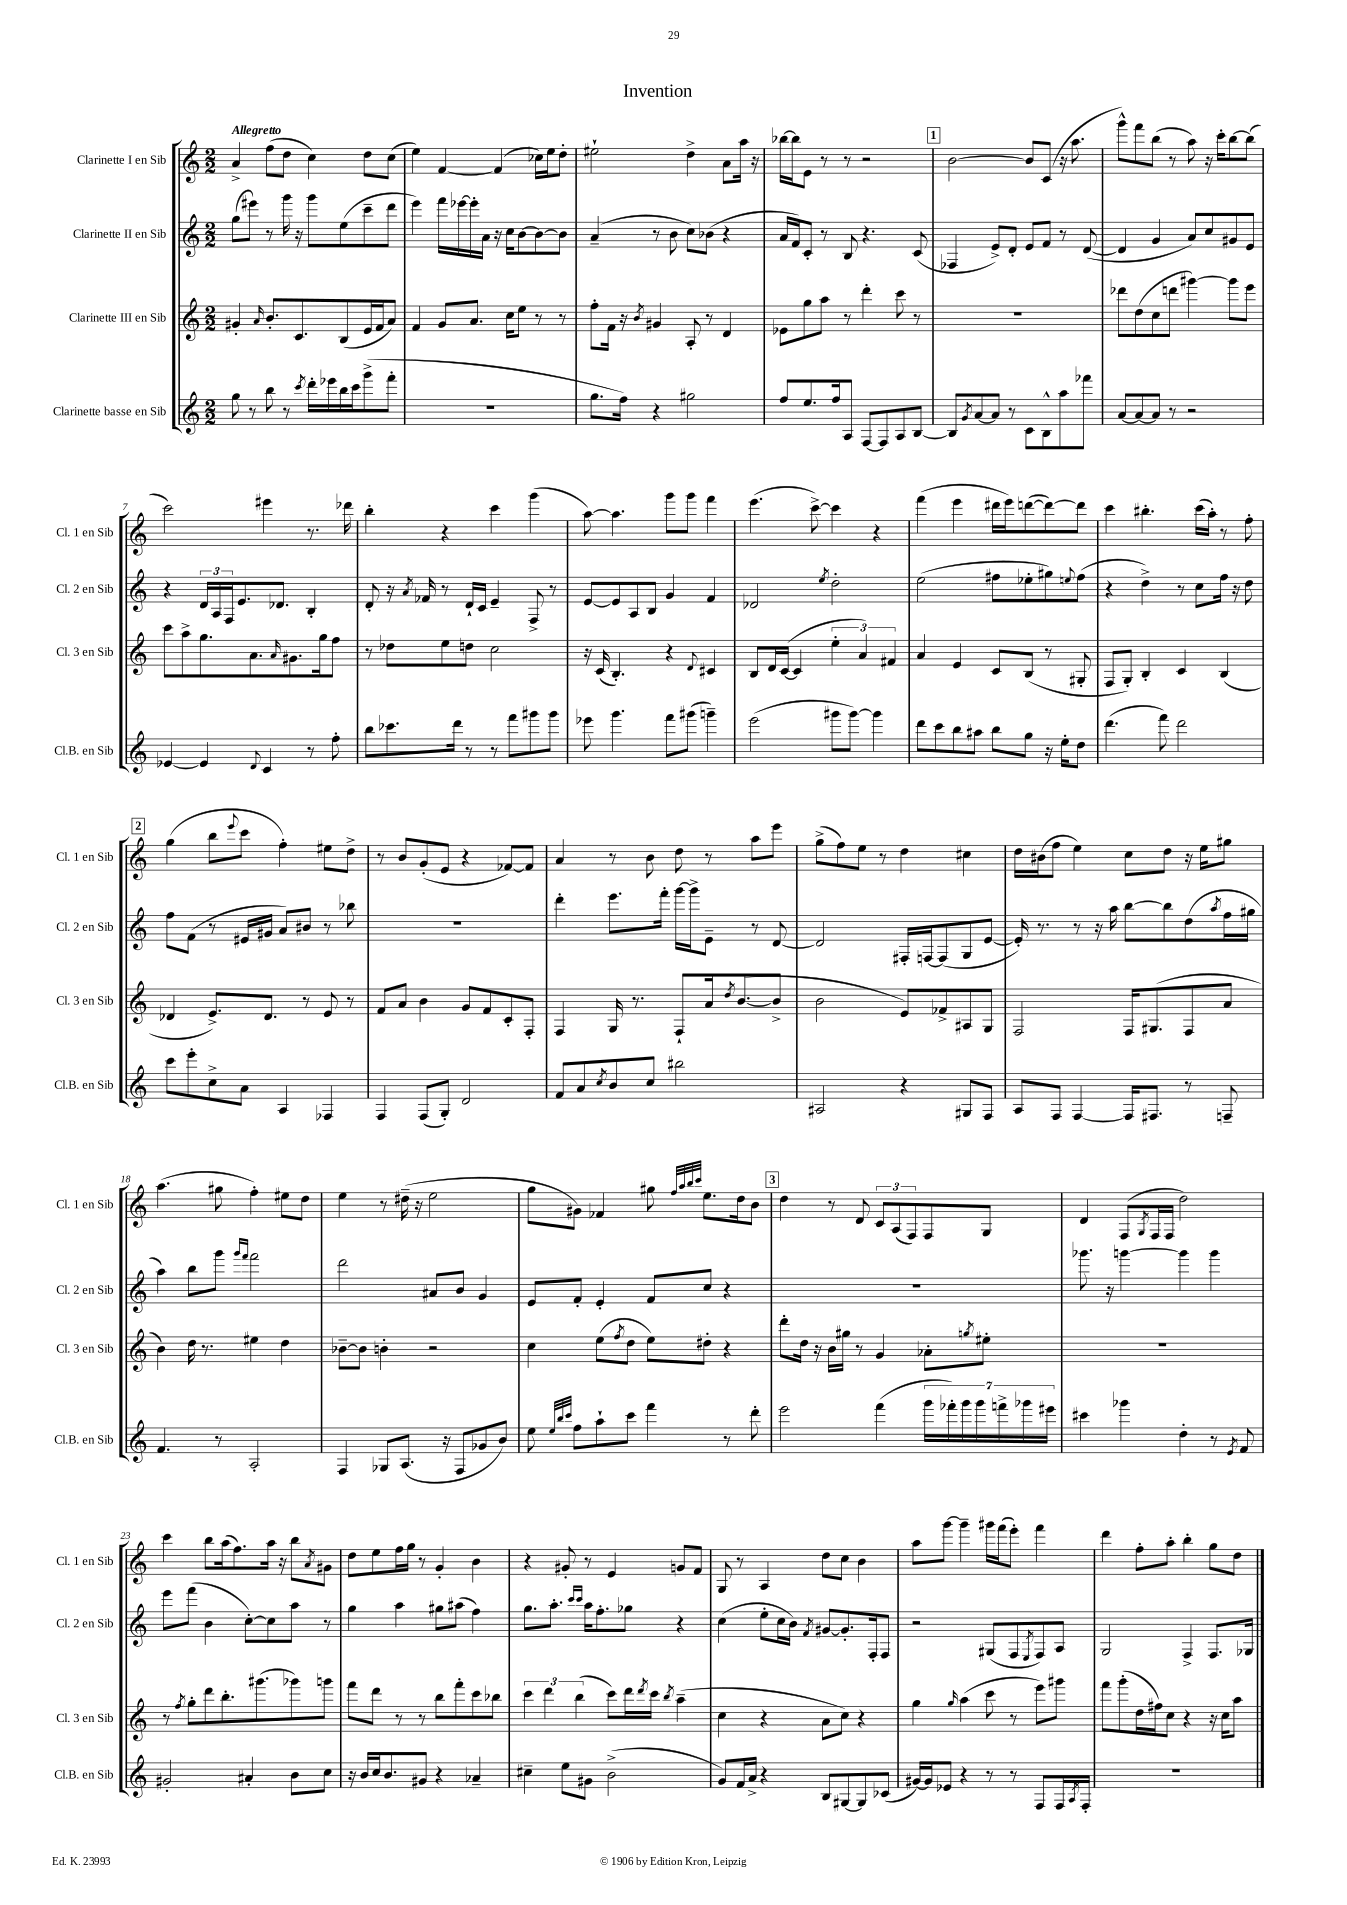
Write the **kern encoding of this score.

**kern	**kern	**kern	**kern
*part4	*part3	*part2	*part1
*staff4	*staff3	*staff2	*staff1
*I"Clarinette basse en Sib	*I"Clarinette III en Sib	*I"Clarinette II en Sib	*I"Clarinette I en Sib
*I'Cl.B. en Sib	*I'Cl. 3 en Sib	*I'Cl. 2 en Sib	*I'Cl. 1 en Sib
*clefG2	*clefG2	*clefG2	*clefG2
*k[]	*k[]	*k[]	*k[]
*M2/2	*M2/2	*M2/2	*M2/2
=1	=1	=1	=1
!	!	!	!LO:TX:a:B:t=Allegretto
8gg\	4g#X'/	(8gg\L	4a^/
8r	.	8eee#X\J)	.
.	16qqa/	.	.
8bb\	8.b'/L	8r	(8ff\L
8r	.	16ggg\	8dd\J
.	8.c/	16r	.
8qccc/	.	.	.
16ddd'\LL	.	8ggg\L	4cc\)
16eee-X\	.	.	.
16bb\	(8B/	(8ee\	.
16ccc\J	.	.	.
(8ggg^\	16e/L	8ccc~\	8dd\L
.	16f/J	.	.
8fff'\J	8a/J)	8ddd\J	(8cc\J
=2	=2	=2	=2
1r	4f/	4eee\)	4ee\)
.	8g/L	16fff\LL	[4f/
.	.	[16eee-X\	.
.	8.a/J	16eee-'\]	.
.	.	16a\JJ	.
.	.	16r	(4f/]
.	16cc\KL	16cc\KL	.
.	8ee\J	[8b\	.
.	8r	8b\_	16cc-X\LL)
.	.	.	16ee\J
.	8r	8b\J]	8dd'\J
=3	=3	=3	=3
8.gg\L	8ff'\L	(4a~/	2ee#X`\
.	16f\Jk	.	.
16ff\Jk)	16r	.	.
.	8qb/	.	.
4r	4g#X/	8r	.
.	.	8b\	.
2gg#X\	8A'/	8cc\L)	4dd^\
.	8r	(8b-X\J	.
.	4d/	4r	8a\L
.	.	.	16aa\Jk
.	.	.	16r
=4	=4	=4	=4
8ff/L	8e-X\L	16a/LL	[16bb-X\LL
.	.	16f/J)	16bb-\J]
8.ee/	8gg\	8c'/J	8e\J
.	8aa\J	8r	8r
16ff/k	.	.	.
8A/J	8r	8B/	8r
[8F/L	4ddd'\	4.r	2r
8F/]	.	.	.
8A/	8ccc\	.	.
[8B/J	8r	(8c/	.
!!LO:REH:place=s1:t=1
=5	=5	=5	=5
8B/L]	1r	4F-X/	[2b\
8qg/	.	.	.
[8a/	.	.	.
8a/J]	.	8e^/L)	.
8r	.	8d'/J	.
8c\L	.	8e/L	8b/L]
8B^^\	.	8f/J	(8c/J
8aa\	.	8r	16r
.	.	.	8.aa\
8fff-X\J	.	([8d/	.
=6	=6	=6	=6
[8a/L	8ddd-X\L	4d/]	8ggg^^\L)
8a/_	(8dd\	.	8fff\
8a/J]	8cc\	4g/	(8bb\J
8r	8dddn\J	.	8r
2r	[4ggg#X\)	8a/L)	8aa\)
.	.	8cc/	16r
.	.	.	16ccc'\KL
.	8ggg#\L]	8g#X/	[8bb\
.	8eee\J	8e/J	(8bb\J]
!!LO:LB:g=z
=7	=7	=7	=7
[4e-X/	8ccc\L	4r	2ccc\)
.	8aa^\	.	.
4e-/]	8.gg\	24d/LL	.
.	.	24A/	.
.	.	24F/J	.
.	.	8.e/	.
.	8.a\	.	.
8qqd/	.	.	.
4c/	.	.	4eee#X\
.	.	8.d-X/J	.
.	16qqa/	.	.
.	8.g#X\	.	.
8r	.	4B'/	8.r
.	16gg\k	.	.
8ff'\	8ff\J	.	.
.	.	.	16ddd-X\
=8	=8	=8	=8
8bb\L	8r	8d'/	4bb'\
8.ccc-X\	8dd-X\L	16r	.
.	.	8qa/	.
.	.	16f-X/	.
.	8ee\	8r	4r
16ddd\Jk	.	.	.
8r	8ddn\J	16d`/LL	.
.	.	16c/JJ	.
8r	2cc\	4e~/	4ccc\
8fff\L	.	.	.
8ggg#X\	.	8F^/	(4ggg\
8ggg#\J	.	8r	.
=9	=9	=9	=9
8eee-X\	16r	[8e/L	[8aa\)
.	(16c/	.	.
4.ggg\	4.B'/)	8e/]	4.aa\]
.	.	8A/	.
.	.	8B/J	.
8fff\L	4r	4g/	8ggg\L
(8ggg#X\J	.	.	8ggg\J
.	8qqd/	.	.
4gggn~\)	4c#X/	4f/	4fff\
=10	=10	=10	=10
(2eee\	8B/L	2d-X/	(4.eee\
.	16d/L	.	.
.	([16c/JJ	.	.
.	4c/]	.	.
.	.	.	[8ccc^\)
.	.	8qee/	.
8ggg#X\L	6ee'\	2dd'\	4ccc\]
[8ggg#\J)	.	.	.
.	6a/)	.	.
4ggg#\]	.	.	4r
.	6f#X/	.	.
=11	=11	=11	=11
8ddd\L	4a/	(2ee\	(4fff\
8ccc\	.	.	.
8bb\	4e/	.	4eee\
8aa#X\J	.	.	.
8bb\L	8c/L	8ff#X\L	16ddd#X\LL
.	.	.	16eee\J)
8gg\J	(8B/J	8ee-X'\	([8dddn\
16r	8r	8gg#X\)	8ddd\_)
16ee'\KL	.	.	.
.	.	8qqeen/	.
8dd\J	8G#X'/	(8ff#\J	8ddd\J]
=12	=12	=12	=12
(4.ddd\	8F/L	4r	4ccc\
.	8G'/J)	.	.
.	4B'/	4dd^\)	4.bb#X'\
8fff\)	.	.	.
2ddd\	4c/	8r	.
.	.	8cc\L	(16ccc\LL
.	.	.	16aa'\JJ)
.	(4B/	16ff\Jk	8r
.	.	16r	.
.	.	8dd\	8ff'\
!!LO:LB:g=z
!!LO:REH:place=s1:t=2
=13	=13	=13	=13
8ccc\L	4d-X/	8ff\L	(4gg\
8eee'\	.	(8f\J	.
8cc^\	8.e^/L)	8r	8bb\L
.	.	.	8qqeee/
8a\J	.	16e#X/LL	8ccc\J
.	8.d-/J	16g#X/JJ	.
4A/	.	8a/L)	4ff'\)
.	8r	8b#X/J	.
4F-X/	8e/	8r	8ee#X\L
.	8r	8bb-X\	8dd^\J
=14	=14	=14	=14
4F/	8f/L	1r	8r
.	8a/J	.	8b/L
(8F/L	4b\	.	(8g'/
8G'/J)	.	.	8e/J
2d/	8g/L	.	4r
.	8f/	.	.
.	8c'/	.	[8f-X/L)
.	8F'/J	.	8f-/J]
=15	=15	=15	=15
8f/L	4F/	4ddd'\	4a/
8a/	.	.	.
8qcc/	.	.	.
8b/	16G/	8.eee\L	8r
.	8.r	.	.
8cc/J	.	.	8b\
.	.	16fff'\Jk	.
2bb#X\	8F`/L	[16ggg\LL	8dd\
.	.	16ggg^\J]	.
.	16a/k	8e~\J	8r
.	8qdd/	.	.
.	([8.b/	.	.
.	.	8r	8aa\L
.	8b^/J]	[8d/	8eee\J
=16	=16	=16	=16
2A#X/	2b\	2d/]	(8gg^\L
.	.	.	8ff\)
.	.	.	8ee\J
.	.	.	8r
4r	8e/L)	16F#X'/LL	4dd\
.	.	[16Fn/J	.
.	8f-X^/	(8F/]	.
8G#X/L	8A#X/	8G/	4cc#X\
8F/J	8G/J	[8e/J	.
=17	=17	=17	=17
8A/L	2F/	16e'/])	16dd\LL
.	.	8.r	(16b#X\J
8F/J	.	.	8ff\J
[4F/	.	8r	4ee\)
.	.	16r	.
.	.	16aa\	.
16F/KL]	16F/KL	[8bb\L	8cc\L
8.F#X/J	(8.G#X/	.	.
.	.	8bb\]	8dd\J
8r	8F/	(8dd\	16r
.	.	.	16ee\KL
.	.	8qaa/	.
8Fn~/	8a/J	16ff\L	8gg#X\J
.	.	16gg#X\JJ	.
!!LO:LB:g=z
=18	=18	=18	=18
4.f/	4b\)	4aa\)	(4.aa\
.	16dd\	8bb\L	.
.	8.r	.	.
8r	.	8ggg\J	8gg#X\
.	.	16qqggg/LL	.
.	.	16qqfff/JJ	.
2A'/	4ee#X\	2fff\	4ff'\)
.	4dd\	.	8ee#X\L
.	.	.	8dd\J
=19	=19	=19	=19
4F/	[8b-X~\L	2ddd\	4ee\
.	8b-\J]	.	.
8G-X/L	4bn'\	.	8r
(8.A/J	.	.	(16dd#X~\
.	.	.	16r
.	2r	8a#X/L	2ee\
16r	.	.	.
8F/L	.	8b/J	.
8g-X/	.	4g/	.
8b/J)	.	.	.
=20	=20	=20	=20
8ee\	4cc\	8e/L	8gg\L
32qqee/LLL	.	.	.
32qqbb/	.	.	.
32qqccc/JJJ	.	.	.
8ff\L	.	8f'/J	8g#X\J)
8aa`\	(8ee\L	4e'/	4f-X/
.	8qff/	.	.
8ccc\J	8dd\J	.	.
4fff\	8ee\L)	8f/L	8gg#X\
.	.	.	32qqff/LLL
.	.	.	32qqaa/
.	.	.	32qqbb/
.	.	.	32qqccc/JJJ
.	8dd#X'\J	8cc/J	8.ee\L
8r	4r	4r	.
.	.	.	16dd\k
8ddd'\	.	.	8b\J
!!LO:REH:place=s1:t=3
=21	=21	=21	=21
2eee\	8ddd'\L	1r	4dd\
.	16dd\Jk	.	.
.	16r	.	.
.	16b\LL	.	8r
.	16gg#X\JJ	.	.
.	8r	.	8d/
(4fff\	4g/	.	12c/L
.	.	.	(12A/
.	.	.	12F/)
28ggg\LL	8a-X'\L	.	8F/
28fff-X'\)	.	.	.
28ggg\	.	.	.
28ggg\	.	.	.
.	8qggn/	.	.
.	8ee#X'\J	.	8G/J
28fffn^\	.	.	.
28ggg-X\	.	.	.
28eee#X\JJ	.	.	.
=22	=22	=22	=22
4ccc#X\	1r	8.ggg-X\	4d/
.	.	16r	.
4ggg-X\	.	[4gggn\	(8F/L
.	.	.	8qG/
.	.	.	16F/L
.	.	.	16F/JJ
4dd'\	.	4ggg\]	2dd\)
8r	.	4ggg\	.
8qe/	.	.	.
8f/	.	.	.
!!LO:LB:g=z
=23	=23	=23	=23
2g#X'/	8r	8eee\L	4ccc\
.	8qff/	.	.
.	8gg'\L	(8fff\J	.
.	8ddd\	4b\	8bb\L
.	8.bb'\	.	(16aa\k
.	.	.	8.ff\)
4a#X'/	.	[8cc'\L)	.
.	(8.ggg#X\	.	.
.	.	8cc\]	16aa\Jk
.	.	.	16r
8b\L	8ggg-X\)	8aa\J	8bb\L
.	.	.	8qa/
8cc\J	8gggn\J	8r	8g#X\J
=24	=24	=24	=24
16r	8fff\L	4gg\	8dd\L
16b/LL	.	.	.
16cc/J	8ddd\J	.	8ee\
8.b/	.	.	.
.	8r	4aa\	16ff\L
.	.	.	16gg\JJ
8g#X/J	8r	.	8r
4r	8bb\L	8gg#X\L	4g'/
.	8fff'\	(8aa#X\J	.
4a-X~/	8ccc\	4ff\)	4b\
.	8bb-X\J	.	.
=25	=25	=25	=25
4cc#X~\	6ccc\	8.gg\L	4r
.	6ddd\	.	.
.	.	8.aa'\J	.
8ee\L	.	.	8g#X'/
.	(6bb\	.	.
.	.	16qqccc/LL	.
.	.	16qqccc/JJ	.
8g#X\J	.	16aa\KL	8r
.	.	8.ff'\	.
(2b^\	8ccc\L)	.	4e/
.	16ddd\L	8gg-X\J	.
.	8qddd/	.	.
.	16ccc\JJ	.	.
.	8qbb/	.	.
.	(4aa~\	4r	8gn/L
.	.	.	8f/J
=26	=26	=26	=26
8g/L)	4cc\	(4cc\	8G/
16f/L	.	.	8r
16a^/JJ	.	.	.
4r	4r	8ee'\L	4A/
.	.	16cc\L	.
.	.	16b\JJ)	.
.	.	8qf/	.
8B/L	8a\L	[8g#X/L	8dd\L
[8G#X/	8cc\J)	8.g#'/]	8cc\J
8G#/]	4r	.	4b\
.	.	16F'/k	.
(8c-X/J	.	8F/J	.
=27	=27	=27	=27
[16g#X/LL)	4gg\	2r	8aa\L
16g#/J]	.	.	.
8e-X/J	.	.	[8ggg\J
.	16qqgg/	.	.
4r	(4aa\	.	4ggg~\]
8r	8ccc\	(8G#X/L	16ggg#X\LL
.	.	.	(16fff\J
8r	8r	8F/	8eee'\J)
.	.	8qE/	.
8F/L	8eee\L)	8F/)	4fff\
16F/L	8ggg#X\J	8A/J	.
8qA/	.	.	.
16F'/JJ	.	.	.
=28	=28	=28	=28
1r	8fff\L	2G/	4ddd\
.	(8ggg'\	.	.
.	16dd\L	.	8ff'\L
.	16ff#X\J)	.	.
.	8cc\J	.	8aa'\J
.	4r	4F^/	4bb'\
.	16r	8.F/L	8gg\L
.	16cc\KL	.	.
.	8aa\J	.	8dd\J
.	.	16G-X/Jk	.
==	==	==	==
*-	*-	*-	*-
